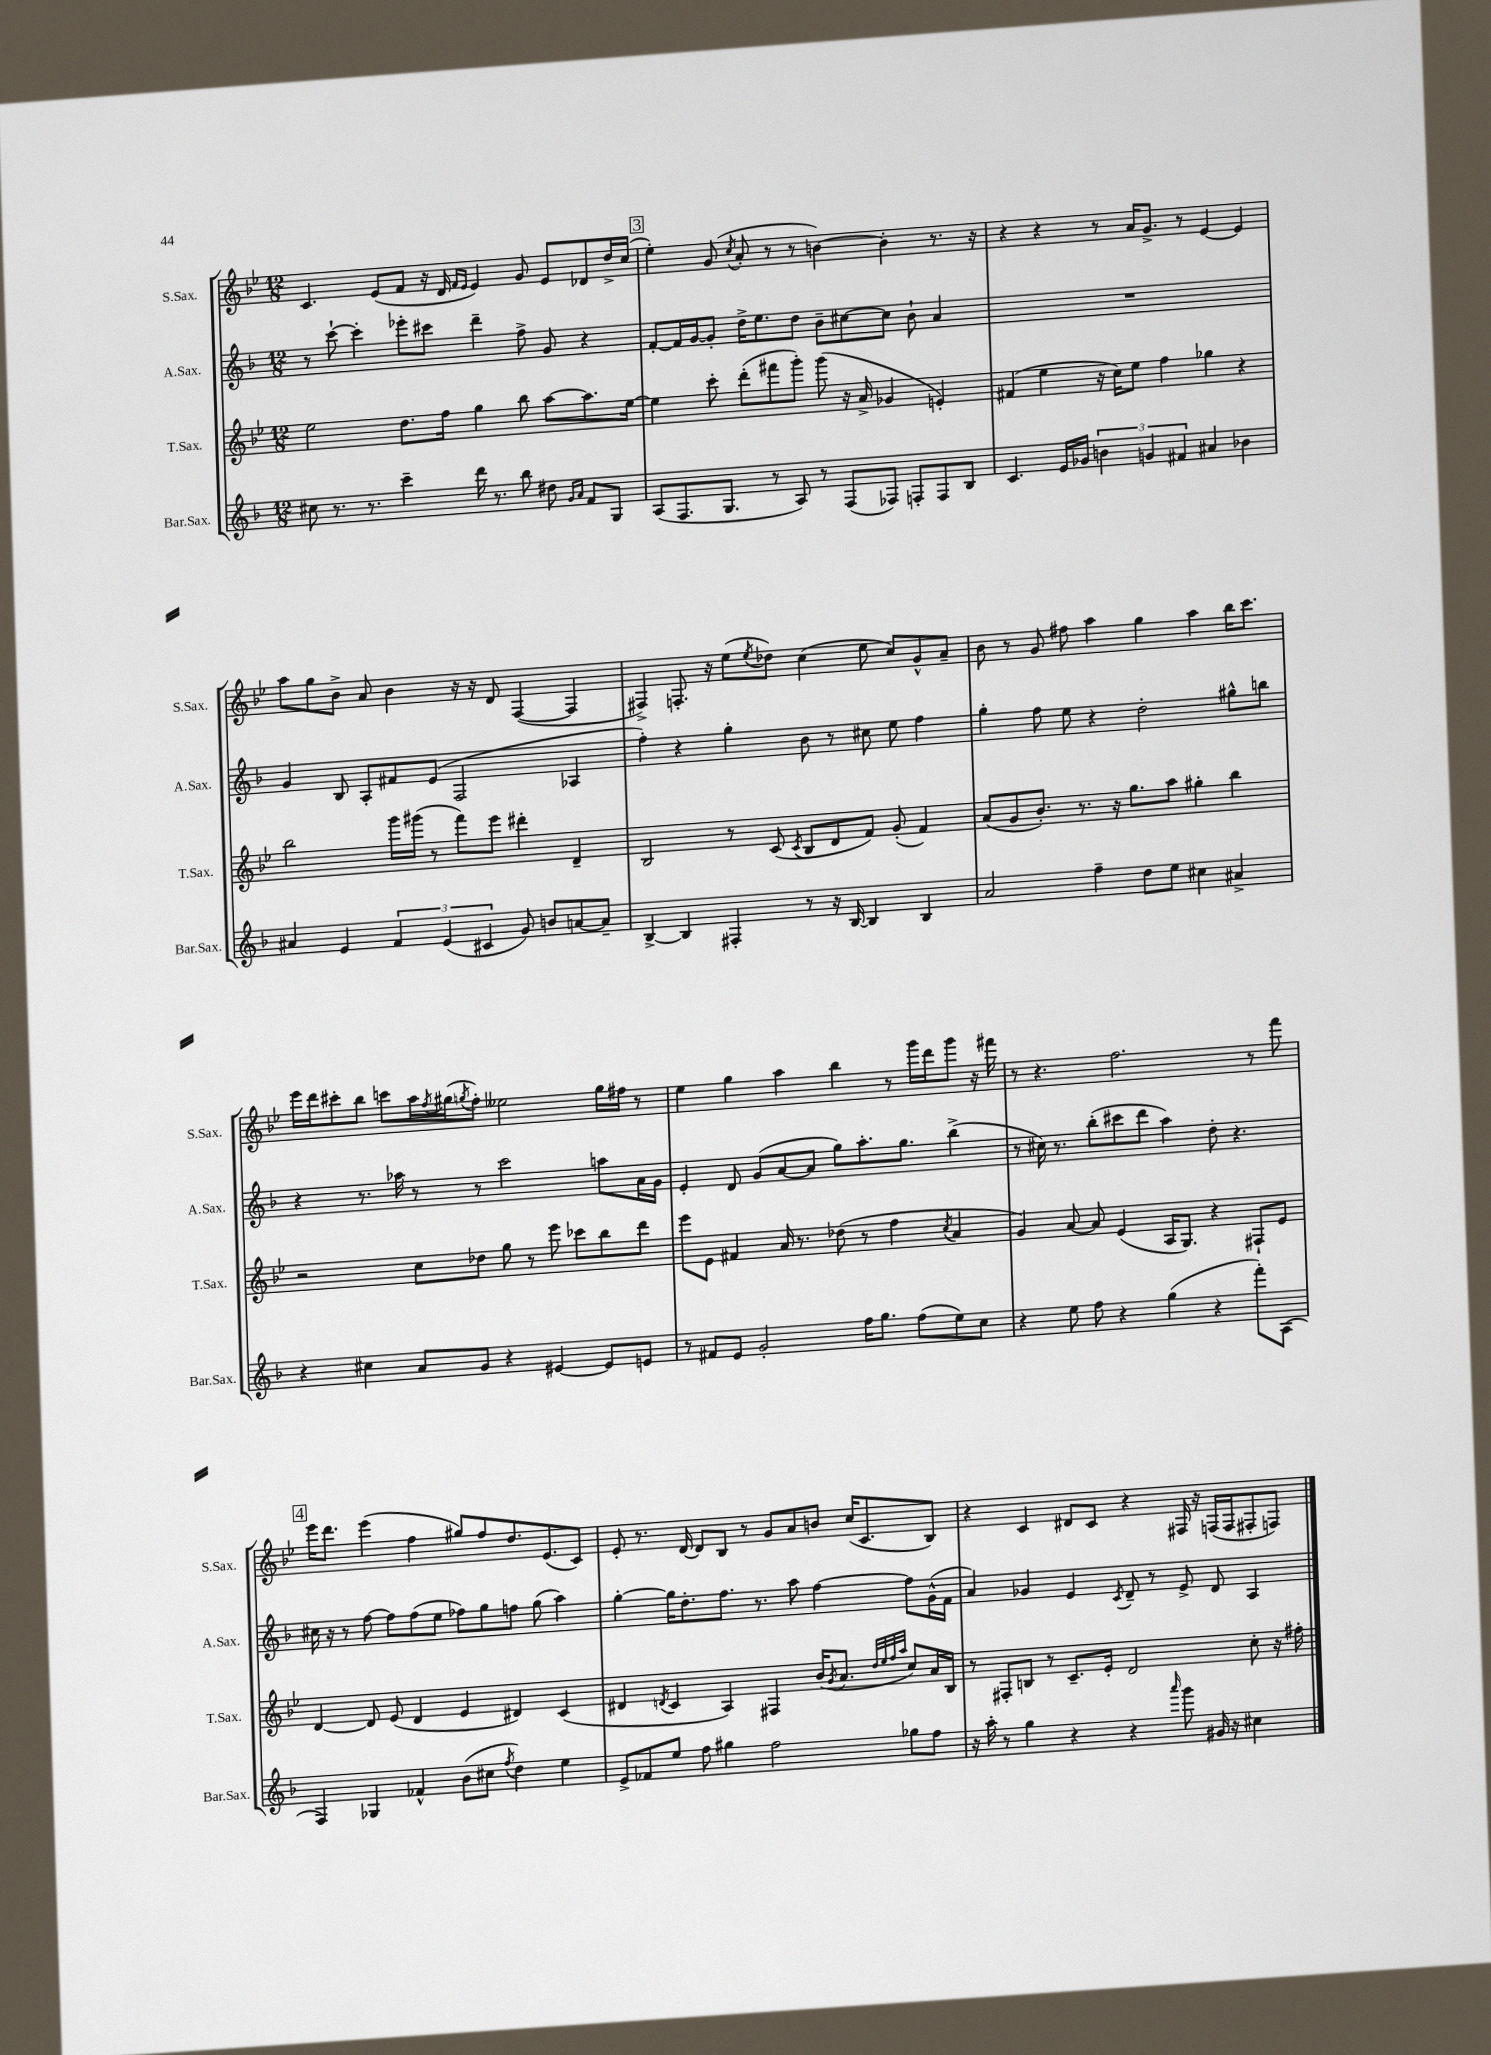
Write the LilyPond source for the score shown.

<<
\new StaffGroup <<
\new Staff = "s0" \with { instrumentName = "S.Sax." shortInstrumentName = "S.Sax." } {
    \clef treble \key bes \major \numericTimeSignature \time 12/8
    c'4. ees'8( f'8 r16 d'16 \grace { f'16 ees'16 } ees'4) g'8 ees'8 des'8 d''16-> c''16( |
    \mark \markup { \box "3" } ees''4-.) g'8( \acciaccatura { c''8 } a'8-. r8 r8 b'4~) b'4-. r8. r16 |
    r4 r4 r8 a'16 g'8.-> r8 ees'4~ ees'4 |
    a''8 g''8 bes'8-> a'8 bes'4 r16 r16 d'8 f4~( f4 |
    fis4->) f8.-. r16 ees''8( \acciaccatura { ees''8 } des''8) c''4( ees''8 c''8) g'8-^ a'8-- |
    bes'8 r8 g'8 fis''8 a''4 g''4 a''4 bes''16 c'''8. |
    ees'''16 d'''16 cis'''8-. bes''8 c'''8 a''16 \acciaccatura { f''8 } gis''16( \acciaccatura { g''8 } f''8-.) eeses''2 g''16 fis''16 r8 |
    ees''4 g''4 a''4 bes''4 r8 g'''16 d'''16 g'''8 r16 fis'''16 |
    r8 r4. f''2. r8 f'''8 |
    \mark \markup { \box "4" } ees'''16 d'''8. ees'''4( f''4 gis''8) f''8 d''8. ees'8.( c'8) |
    ees'8-. r8. d'16~ d'8 bes8 r8 g'8 a'8 b'8 c''16( c'8. bes8) |
    r4 c'4 dis'8 c'8 r4 fis16 r16 f16( f16 fis8-. f8) \bar "|." |
}
\new Staff = "s1" \with { instrumentName = "A.Sax." shortInstrumentName = "A.Sax." } {
    \clef treble \key f \major \numericTimeSignature \time 12/8
    r8 c'''8~-! c'''4-. ees'''8-. cis'''8 d'''4-- f''8-> g'8 r4 |
    \mark \markup { \box "3" } f'8~-. f'16 g'16~ g'8-. d''16-> e''8. d''8 bes'8-- cis''8~ cis''8 bes'8-! a'4 |
    R1. |
    g'4 bes8 a8-. fis'8 e'8( f2 aes4 |
    f''4-.) r4 g''4-. bes'8 r8 cis''8 e''8 f''4 |
    g''4-. f''8 e''8 r4 d''2-. gis''8-^ b''8 |
    r4 r8. aes''16 r8 r8 c'''2 a''8 a'16 g'16 |
    e'4-. d'8 g'8( a'8~ a'8 g''8) a''8.-. g''8. bes''4->( |
    r8 cis''16) r8. bes''8-.( cis'''8 d'''8 a''4) d''8-. r4. |
    \mark \markup { \box "4" } cis''16 r16 r8 f''8~ f''8 f''8( e''8 fes''8) g''8 f''8 g''8( a''4) |
    g''4~-. g''16 d''8.-. f''8. r8. a''8 f''4~ f''8 g'16-^( f'16 |
    a'4) ges'4 e'4 \acciaccatura { c'8 } d'8-- r8 e'8-> d'8 a4 \bar "|." |
}
\new Staff = "s2" \with { instrumentName = "T.Sax." shortInstrumentName = "T.Sax." } {
    \clef treble \key bes \major \numericTimeSignature \time 12/8
    ees''2 d''8. f''16 g''4 bes''8 a''8~ a''8. ees''16~ |
    \mark \markup { \box "3" } ees''4 c'''8-. d'''8-.( fis'''8 g'''8-.) g'''8( r16 a'16-> ges'4 e'4-.) |
    fis'4( ees''4 r16 c''16) ees''8 f''4 ges''4 r4 |
    bes''2 g'''16 gis'''16( r8 f'''8) ees'''8 dis'''4-. d'4-- |
    bes2 r8 c'8( \acciaccatura { c'8 } bes8 d'8 f'8) g'8-.( f'4) |
    a'8( g'8 bes'8.-.) r8. r16 g''8. a''8 gis''4-. bes''4 |
    r2 c''8 des''8 g''8 r8 ees'''8 ces'''8 bes''8 d'''8 |
    ees'''8 ees'8 fis'4 a'16 r8. des''8( r8 f''4 \acciaccatura { c''8 } a'4 |
    g'4) a'8~ a'8 ees'4( a16 g8.) r4 fis8-! ees'8 |
    \mark \markup { \box "4" } d'4~ d'8 ees'8( d'4 ees'4 dis'4) c'4( |
    dis'4 \acciaccatura { d'8 } c'4 a4) fis4 bes'16( \acciaccatura { g'8 } a'8. \grace { d''32 ees''32 f''32 a''32 } c''8) a'16 bes16 |
    r8 fis8-. b8 r8 c'8.-- ees'16-. d'2 c''8-. r16 fis''16-. \bar "|." |
}
\new Staff = "s3" \with { instrumentName = "Bar.Sax." shortInstrumentName = "Bar.Sax." } {
    \clef treble \key f \major \numericTimeSignature \time 12/8
    cis''8 r8. r8. c'''4-- d'''16 r8. bes''8 dis''8 \grace { g'16 a'16 } f'8 g8 |
    \mark \markup { \box "3" } a8( f8. g8. r8 a8) r8 f8( fes8) f8-. f8 bes8 |
    c'4. e'16 ges'16 \tuplet 3/2 { b'4 g'4 fis'4 } ais'4 bes'4 |
    ais'4 e'4 \tuplet 3/2 { f'4 e'4( cis'4 } g'8) b'8 a'8~ a'8-- |
    bes4~-> bes4 fis4-. r8 r16 bes16~ bes4 bes4 |
    a'2 f''4-- d''8 e''8 cis''4 ais'4-> |
    r4 cis''4 a'8 g'8 r4 eis'4~ eis'8 e'8 |
    r8 fis'8 e'8 g'2-. f''16 g''8. f''8( e''8) c''8 |
    r4 e''8 f''8 r4 g''4( r4 f'''8-.) a8( |
    \mark \markup { \box "4" } f4) ges4 fes'4-^ bes'8( cis''8 \acciaccatura { f''8 } d''4) e''4 |
    e'8-> fes'8 e''8 f''8 gis''4 f''2 ges''8 f''8 |
    r16 a''16-. r8 g''4 r4 r4 \grace { a'''16 } g'''8 gis'16 r16 cis''4 \bar "|." |
}
>>
>>
\layout { \context { \Score \remove "Bar_number_engraver" } }
